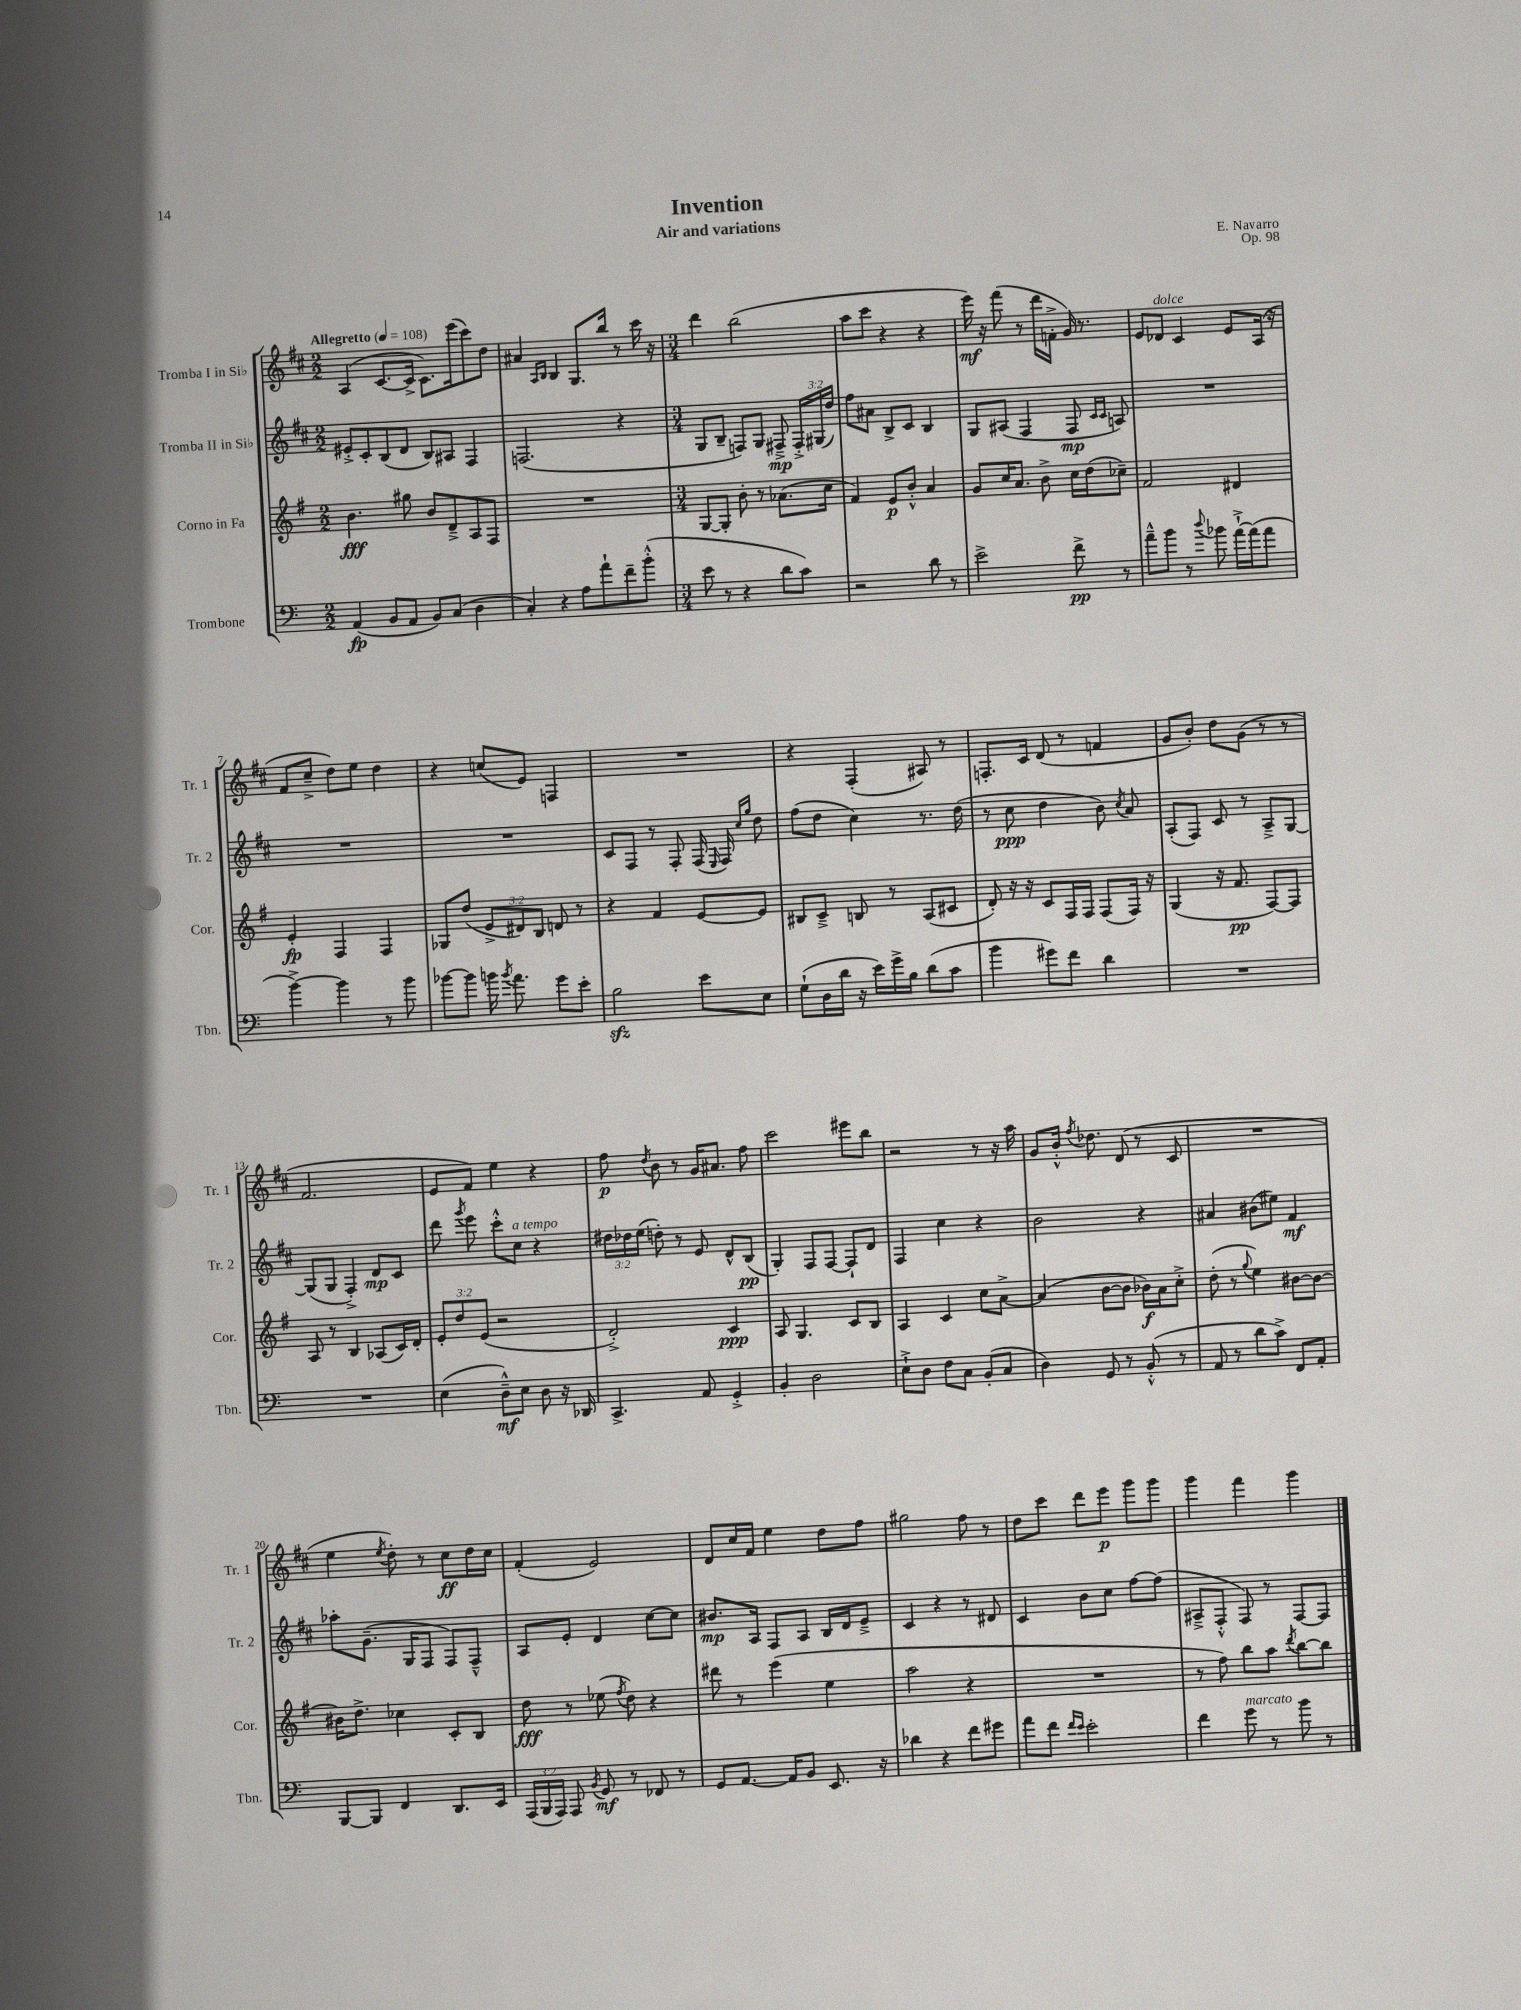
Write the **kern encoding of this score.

**kern	**kern	**kern	**kern
*staff4	*staff3	*staff2	*staff1
*clefF4	*clefG2	*clefG2	*clefG2
*k[]	*k[f#]	*k[f#c#]	*k[f#c#]
*M2/2	*M2/2	*M2/2	*M2/2
*MM108	*MM108	*MM108	*MM108
(4AA/	4.b\	8e#'^/L	(4A/
.	.	8c#'/	.
8BB/L	.	(8B/	[8.c#/L
8AA/J	8gg#\	8d/J	.
.	.	.	16c#^/]Jk
8BB/L)	8b/L	8B/L)	8.c#\L)
(8C/J	8d~^/	8A#/J	.
.	.	.	(16eee\k
4D\	8A/	4F#/	8ccc#\)
.	8F#/J	.	8dd\J
=	=	=	=
4C'/)	1r	(2.F/	4a#/
.	.	.	16qqA/LL
.	.	.	16qqB/JJ
4r	.	.	4B/
8A\L	.	.	8.G/L
8a`\	.	.	.
.	.	.	16bb/Jk
8f~\	.	4r	8r
(8b'^^\J	.	.	16ccc#\
.	.	.	16r
=	=	=	=
*M3/4	*M3/4	*M3/4	*M3/4
8e\	[8G/L	8G/L	4ddd\
8r	8G'/]J	8B~/J	.
4r	8b'\	8F/L)	(2bb\
.	8r	8G/J	.
8d\L	(8.a-\L	8F#~^/	.
8c\J)	.	24F#'^/LL	.
.	.	(24G#/	.
.	16cc\Jk	.	.
.	.	24dd/JJ)	.
=	=	=	=
2r	4f#/)	8ff#\L	8aa\L
.	.	8a#\J	8ccc#\J
.	8e/L	8B^/L	4r
.	8b'^^/J	8c#/J	.
8d\	4a/	4B/	4r
8r	.	.	.
=	=	=	=
2e^\	8g/L	8G/L	16eee\)
.	.	.	16r
.	16cc/K	(8A#/J	(8fff#\
.	8.a/J	.	.
.	.	4F#/	8r
.	8b^\	.	16ddd\LL
.	.	.	16f'^\JJ
8f^\	16cc\LL	8F#/	16g/)
.	(16dd\J	.	8.r
.	.	16qqc#/LL	.
.	.	16qqc#/JJ	.
8r	8cc-~\J)	8A/)	.
=	=	=	=
8a~^^\L	2f#/	2.r	8e/L
8b\J	.	.	8d-/J
8r	.	.	4c#/
8qqdd/	.	.	.
8b-\	.	.	.
[16a`^\LL	4d#/	.	8e/L
(16a\]J	.	.	.
8a\J	.	.	(16A/Jk
.	.	.	16r
=	=	=	=
[4b^\)	4e'/	2.r	8f#/L
.	.	.	8cc#~^/J
4b\]	4F#/	.	8dd\L)
.	.	.	8ee\J
8r	4F#/	.	4dd\
8b\	.	.	.
=	=	=	=
[8b-\L	8G-/L	2.r	4r
8b-\]J	(8dd/J	.	.
16b\	12e^/L	.	(8cc/L
8qb/	.	.	.
8.a\	.	.	.
.	12d#/)	.	.
.	.	.	8e/J)
.	12B/J	.	.
8g\L	8d/	.	4F/
8e'\J	8r	.	.
=	=	=	=
2B\	4r	8c#/L	2.r
.	.	8F#/J	.
.	4f#/	8r	.
.	.	8F#'/	.
8e\L	[8e/L	(16F#/	.
.	.	16qqE/	.
.	.	16F#/)	.
.	.	16qqcc#/LL	.
.	.	16qqgg/JJ	.
8E\J	8e/]J	8dd\	.
=	=	=	=
(8G`\L	8B#/L	(8ff#\L	4r
16D\L	8c~^/J	8dd\J	.
16d\JJ	.	.	.
16r	8B/	4cc#\)	(4F#'/
16e\LL)	.	.	.
16g^\	8r	.	.
16B\JJ	.	.	.
(8d\L	(8A/L	8.r	8A#/)
8c\J	8c#/J	.	8r
.	.	(16dd\	.
=	=	=	=
4b\	8d'/)	8r	8.F'/L
.	16r	8cc#\	.
.	16r	.	16c#/Jk
8g#\L)	8c/L	4dd\	(8d/
8f\J	16F#/L	.	8r
.	16F#/JJ	.	.
4d\	(8F#/L	8b\)	4f/
.	.	8qcc#/	.
.	16F#/Jk)	8a/	.
.	16r	.	.
=	=	=	=
2.r	(4G/	(8A'/L	8g/L
.	.	8F#/J)	8b'/J)
.	16r	8c#/	8dd\L
.	8.f#/	.	.
.	.	8r	(8g\J
.	[8F#/L)	8A~^/L	8r
.	8F#/]J	[8G/J	8r
=	=	=	=
2.r	8A/	(8G/]L	2.f#/
.	8r	8G/J	.
.	4B/	4F#'^/)	.
.	(8A-/L	8d/L	.
.	16c/L)	8c#/J	.
.	16d'/JJ	.	.
=	=	=	=
(4E\	12e'/L	8ddd\	8e/L
.	12dd/	.	.
.	.	8qggg/	.
.	.	8eee\	8f#/J)
.	(12e/J	.	.
8D~^^\L)	2r	8ccc#'^^\L	4ee\
8E\J	.	8cc#\J	.
8D\	.	4r	4r
16r	.	.	.
16DD-/	.	.	.
=	=	=	=
4.CC^/	2d'^/)	24dd#\LL	8ff#\
.	.	24dd-\	.
.	.	(24ee\JJ	.
.	.	.	8qdd/
.	.	8dd'\)	8b\
.	.	8r	8r
8AA/	.	8e/	16g/LK
.	.	.	8.a#/J
4GG'^/	4c/	8d^^/L	.
.	.	(8B/J	8ff#\
=	=	=	=
4BB'/	8A/	4G'/)	2ccc#\
.	4.G/	.	.
2D\	.	8F#/L	.
.	.	[8F#/J	.
.	8c/L	8F#`/]L	8eee#\L
.	8B/J	8d/J	8bb\J
=	=	=	=
8E`^\L	4A/	4F#/	2r
8D\J	.	.	.
8F\L	4c/	4cc#\	.
8C\J	.	.	.
(8BB'/L	8cc\L	4r	8r
8C/J	[8a^\J	.	16r
.	.	.	16aa\
=	=	=	=
4D\)	(4a/]	2b\	8g/L
.	.	.	16b'^^/Jk
.	.	.	8qff#/
.	.	.	8.dd-\
8GG/	[8b\L	.	.
8r	8b\]J	.	(8d/
(8BB'^^/	16b-\LL)	4r	8r
.	16a\J	.	.
8r	8cc'^\J	.	8c#/
=	=	=	=
8AA/	(8dd'\	4a#/	2.r
8r	8r	.	.
.	8qqgg/	.	.
8d\L	4ee\)	(8b#\L	.
8c^\J)	.	8ee#\J)	.
8FF/L	[8b#\L	4f#/	.
8AA'/J	8b#\_J	.	.
=	=	=	=
[8BBB/L	16b#\]LK	8aa-'\L	4ee\
.	8.dd^\J	.	.
8BBB/]J	.	(8.g~\J	.
.	.	.	8qee/
4FF/	4cc-\	.	8dd'\)
.	.	16G/LK	.
.	.	8F#/J	8r
8.DD/L	8c'/L	8F#/L)	8cc#\L
.	8B/J	8F#~^^/J	16dd\L
16EE/Jk	.	.	16cc#\JJ
=	=	=	=
(24AAA/LL	8dd\	8A/L	(4f#'/
24BBB/	.	.	.
24AAA/JJ)	.	.	.
8AAA/	8r	8e'/J	.
8qBB/	.	.	.
8GG/	(8ee-\	4d/	2e/)
.	8qff#/	.	.
8r	8dd\)	.	.
8FF-/	4r	[8cc#\L	.
8r	.	8cc#\]J	.
=	=	=	=
8GG/L	8ddd#\	8.b#/L	8d/L
[8.AA/J	8r	.	16cc#/L
.	.	16A/Jk	16f#/JJ
.	(4eee\	8F#/L	4ee\
16AA/]LK	.	.	.
8BB/J	.	8A/J	.
8.EE/	4ee\	16B/LL	8dd\L
.	.	16d/J	.
.	.	8e~^/J	8ff#\J
16r	.	.	.
=	=	=	=
4d-\	2aa\	4c#/	2gg#\
4r	.	4r	.
8f\L	4r	8r	8ff#\
8g#\J	.	8d#/	8r
=	=	=	=
8a\L	2.r	4c#/	8dd\L
8f\J	.	.	8ccc#\J
16qqf/LL	.	.	.
16qqe/JJ	.	.	.
2e'\	.	8b\L	8ddd\L
.	.	8cc#\J	8eee\J
.	.	[8ff#\L	8ggg\L
.	.	(8ff#\]J	8ggg\J
=	=	=	=
4f\	8r	8A#~^/L	4ggg\
.	8ff#\)	8F#'^^/J	.
8g\	8bb\L	8F#/)	4fff#\
8r	8aa\J	8r	.
.	8qddd/	.	.
8b\	[8bb\L	[8F#/L	4ggg\
8r	8bb\]J	8F#/]J	.
==	==	==	==
*-	*-	*-	*-
